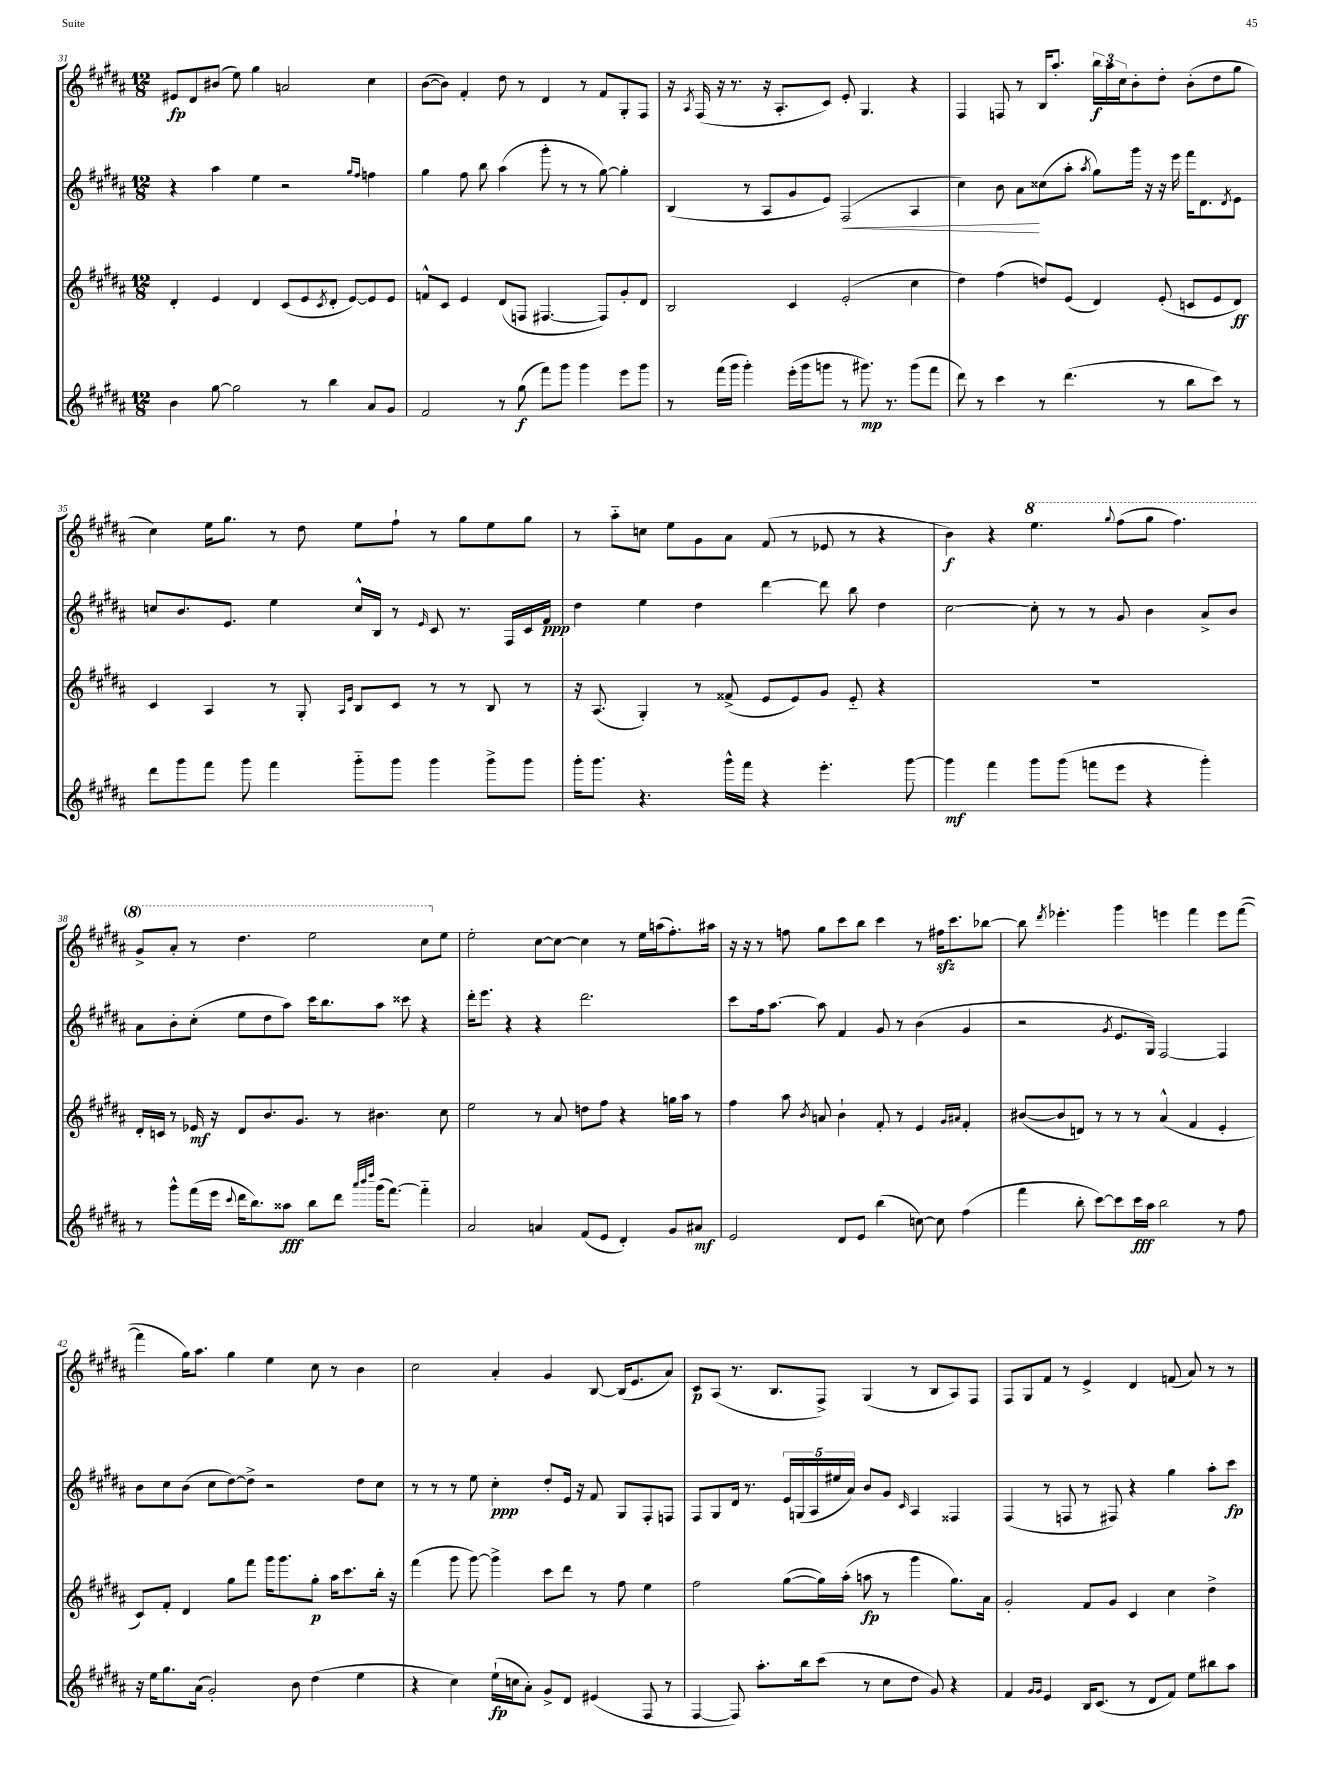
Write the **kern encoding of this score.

**kern	**kern	**kern	**kern
*staff4	*staff3	*staff2	*staff1
*clefG2	*clefG2	*clefG2	*clefG2
*k[f#c#g#d#a#]	*k[f#c#g#d#a#]	*k[f#c#g#d#a#]	*k[f#c#g#d#a#]
*M12/8	*M12/8	*M12/8	*M12/8
4b\	4d#'/	4r	8e#/L
.	.	.	8d#/
[8gg#\	4e/	4aa#\	(8b#/J
2gg#\]	.	.	8ee\)
.	4d#/	4ee\	4gg#\
.	(8c#/L	2r	2a/
8r	8e/	.	.
.	8qc#/	.	.
4bb\	8d#'/J	.	.
.	[8e/L)	.	.
.	.	16qqgg#/LL	.
.	.	16qqff#/JJ	.
8a#/L	8e/]	4ff\	4cc#\
8g#/J	8e/J	.	.
=	=	=	=
2f#/	8f^^/L	4gg#\	([8b\L
.	8c#/J	.	8b\]J)
.	4e/	8ff#\	4f#'/
.	.	8bb\	.
8r	(8d#/L	(4aa#\	8dd#\
(8gg#\	8F/J	.	8r
8fff#\L)	[4.F#/	8ggg#'\	4d#/
8ggg#\J	.	8r	.
4ggg#\	.	8r	8r
.	8F#/]L)	[8gg#\)	8f#/L
8eee\L	8g#'/	4gg#'\]	8G#'/
8ggg#\J	8d#/J	.	8F#/J
=	=	=	=
8r	2B/	(4B/	16r
.	.	.	8qA#/
.	.	.	(16F#/
(16fff#\LL	.	.	16r
16ggg#\JJ	.	.	8.r
4ggg#'\)	.	8r	.
.	.	8A#/L	16r
.	.	.	8.A#'/L
(16eee'\LL	4c#/	8g#/	.
16ggg#\J	.	.	.
8ggg\J	.	8e/J)	8c#/J)
8r	(2e'/	(2F#/	8e'/
8.ggg#\)	.	.	4.G#/
8.r	.	.	.
(8ggg#\L	4cc#\	4A#/	4r
8fff#\J	.	.	.
=	=	=	=
8ddd#\)	4dd#\)	4cc#\)	4F#/
8r	.	.	.
4ccc#\	(4ff#\	8b\	8F/
.	.	8a#\L	8r
8r	8dd/L)	(8cc##\	16B/LK
.	.	.	8.aa#'/J
(4.ddd#\	(8e/J	8aa#'\J	.
.	.	8qaa#/	.
.	4d#/)	8gg#\L)	24bb\LL
.	.	.	24aa#\
.	.	.	24cc#\J
.	.	16ggg#\Jk	8b'\
.	.	16r	.
8r	(8e'/	16r	8dd#'\J
.	.	16eee\	.
8bb\L	8c/L	16fff#\LK	(8b'\L
.	.	8.d#\	.
8ccc#\J)	8e/	.	8dd#\
.	.	8qd#/	.
8r	8d#/J)	8e\J	8gg#\J
=	=	=	=
8ddd#\L	4c#/	8cc/L	4cc#\)
8ggg#\	.	8.b/	.
8fff#\J	4A#/	.	16ee\LK
.	.	8.e/J	8.gg#\J
8ggg#\	.	.	.
4fff#\	8r	4ee\	8r
.	8G#'/	.	8dd#\
.	16qqA#/LL	.	.
.	16qqe/JJ	.	.
8ggg#'~\L	8B/L	16cc^^/LL	8ee\L
.	.	16B/JJ	.
8ggg#\J	8c#/J	8r	8ff#`\J
.	.	16qqe/	.
4ggg#\	8r	8c#/	8r
.	8r	8.r	8gg#\L
8ggg#^\L	8B/	.	8ee\
.	.	16F#/LL	.
8ggg#\J	8r	16c#/	8gg#\J
.	.	16f#/JJ	.
=	=	=	=
16ggg#'\LK	16r	4dd#\	8r
8.ggg#\J	(8.A#/	.	.
.	.	.	8aa#'~\L
4.r	4G#'/)	4ee\	8cc\J
.	.	.	8ee\L
.	8r	4dd#\	8g#\
16ggg#^^\LL	(8f##^/	.	8a#\J
16fff#\JJ	.	.	.
4r	8e/L	[4ddd#\	(8f#/
.	8e/)	.	8r
4.eee'\	8g#/J	8ddd#\]	8e-/
.	8e'~/	8bb\	8r
.	4r	4dd#\	4r
[8ggg#\	.	.	.
=	=	=	=
4ggg#\]	1.r	[2cc#\	4b\)
4fff#\	.	.	4r
8ggg#\L	.	8cc#'\]	4.eee\
(8ggg#\J	.	8r	.
8fff\L	.	8r	.
.	.	.	8qqggg#/
8eee\J	.	8g#/	(8fff#\L
4r	.	4b\	8ggg#\J
.	.	.	4.fff#\)
4ggg#'\)	.	8a#^/L	.
.	.	8b/J	.
=	=	=	=
8r	16d#'/LL	8a#\L	8gg#^/L
.	16c/JJ	.	.
8ggg#^^\L	8r	8b'\	8aa#'/J
(16fff#\L	16e-/	(8cc#'\J	8r
16eee\JJ	16r	.	.
8qqccc#/	.	.	.
16ddd#\LK	8d#/L	8ee\L	4.ddd#\
8.bb\)	.	.	.
.	8.b/	8dd#\	.
8aa##\J	.	8aa#\J)	.
.	8.g#/J	.	.
8bb\L	.	16ccc#\LK	2eee\
.	.	8.bb\	.
8ddd#\J	8r	.	.
32qqaaa#/LLL	.	.	.
32qqbbb/	.	.	.
32qqdddd#/JJJ	.	.	.
(16ggg#\LK	4.b#\	8aa#\J	.
[8.fff#\J)	.	.	.
.	.	8ccc##\	.
4fff#'~\]	.	4r	8ccc#\L
.	8cc#\	.	8ee\J
=	=	=	=
2a#/	2ee\	16ddd#'\LK	2ee'\
.	.	8.eee\J	.
.	.	4r	.
4a/	8r	4r	[8cc#\L
.	8a#/	.	8cc#\_J
(8f#/L	8dd\L	2.ddd#\	4cc#\]
8e/J	8ff#\J	.	.
4d#'/)	4r	.	8r
.	.	.	16ee\LL
.	.	.	(16aa\J
8g#/L	16gg\LL	.	8.ff#'\)
.	16aa#\JJ	.	.
8a#/J	8r	.	.
.	.	.	16aa#\Jk
=	=	=	=
2e/	4ff#\	8ccc#\L	16r
.	.	.	16r
.	.	16ff#\k	8r
.	.	[8.aa#\J	.
.	8aa#\	.	8ff\
.	8qb/	.	.
.	8a/	8aa#\]	8gg#\L
8d#/L	4b`\	4f#/	8ccc#\
8e/J	.	.	8bb\J
(4bb\	8f#'/	8g#/	4ccc#\
.	8r	8r	.
[8cc\)	4e/	(4b\	8r
8cc\]	.	.	16ff#\LK
.	.	.	8.ccc#\
.	16qqg#/LL	.	.
.	16qqa#/JJ	.	.
(4ff#\	4f#'/	4g#/	.
.	.	.	[8bb-\J
=	=	=	=
4fff#\	([8b#/L	2r	8bb-\]
.	.	.	8qddd#/
.	8b#/]	.	4.eee-'\
8bb'\	8d/J)	.	.
[8ccc#\L)	8r	.	.
.	.	8qg#/	.
8ccc#\]	8r	8.e/L	4ggg#\
16ccc#\L	8r	.	.
16aa#\JJ	.	16G#/Jk)	.
2bb\	(4a#^^/	[2F#/	4eee\
.	4f#/	.	4fff#\
8r	4e'/	4F#/]	8eee\L
8ff#\	.	.	([8fff#\J
=	=	=	=
16r	8c#/L)	8b\L	4fff#\]
16ee\LK	.	.	.
8.gg#\	8f#'/J	8cc#\	.
.	4d#/	(8b\J	16gg#\LK)
(16a#\Jk	.	.	8.aa#\J
2g#'/)	.	8cc#\L	.
.	8gg#\L	[8dd#\)	4gg#\
.	8fff#\J	8dd#^\]J	.
.	16ggg#\LK	2r	4ee\
.	8.ggg#\	.	.
8b\	.	.	.
(4dd#\	8gg#'\J	.	8cc#\
.	16aa#\LK	.	8r
.	8.ccc#\	.	.
4ee\	.	8dd#\L	4b\
.	16bb'\Jk	8cc#\J	.
.	16r	.	.
=	=	=	=
4r	(4fff#\	8r	2cc#\
.	.	8r	.
4cc#\)	8ggg#\	8r	.
.	[8ggg#\)	8ee\	.
(16ee`\LL	4ggg#^\]	4cc#'\	4a#'/
16cc\J	.	.	.
8a#'\J)	.	.	.
8g#^/L	8ccc#\L	8dd#'/L	4g#/
8d#/J	8ddd#\J	16e/Jk	.
.	.	16r	.
(4e#/	8r	8f#/	[8B/
.	8ff#\	8G#/L	(16B/]LK
.	.	.	8.e/
8F#/	4ee\	8F#'/	.
8r	.	8F/J	8a#/J)
=	=	=	=
[4F#/	2ff#\	8F#/L	8c#/L
.	.	8G#/	(8A#/J
8F#/])	.	16d#/Jk	8.r
.	.	8.r	.
8.aa#'\L	.	.	.
.	.	.	8.B/L
.	([8gg#\L	20e/LL	.
.	.	(20G/	.
16bb\k	.	.	.
.	.	20A#/	.
(8ccc#\J	16gg#\]L)	.	8F#^/J)
.	.	20ee#/	.
.	(16aa#'\JJ	.	.
.	.	20a#/JJ)	.
8r	8aa\	8b/L	(4G#/
8cc#\L	8r	8g#/J	.
.	.	16qqc#/	.
8dd#\J	4ggg#\	4A#/	8r
8g#/)	.	.	8B/L
4r	8.gg#\L)	4F##/	8A#/)
.	.	.	8F#/J
.	16a#\Jk	.	.
=	=	=	=
4f#/	2g#'/	(4F#/	8F#/L
.	.	.	8G#/
16qqg#/LL	.	.	.
16qqg#/JJ	.	.	.
4e/	.	8r	8f#/J
.	.	8F/	8r
16B/LK	8f#/L	8r	4e^/
(8.c#/J	.	.	.
.	8g#/J	8F#/)	.
8r	4c#/	4r	4d#/
8d#/L	.	.	.
8f#/J)	4cc#\	4gg#\	(8f/
8ee\L	.	.	8a#/)
8bb#\	4dd#^\	8aa#'\L	8r
8aa#\J	.	8ccc#\J	8r
==	==	==	==
*-	*-	*-	*-
